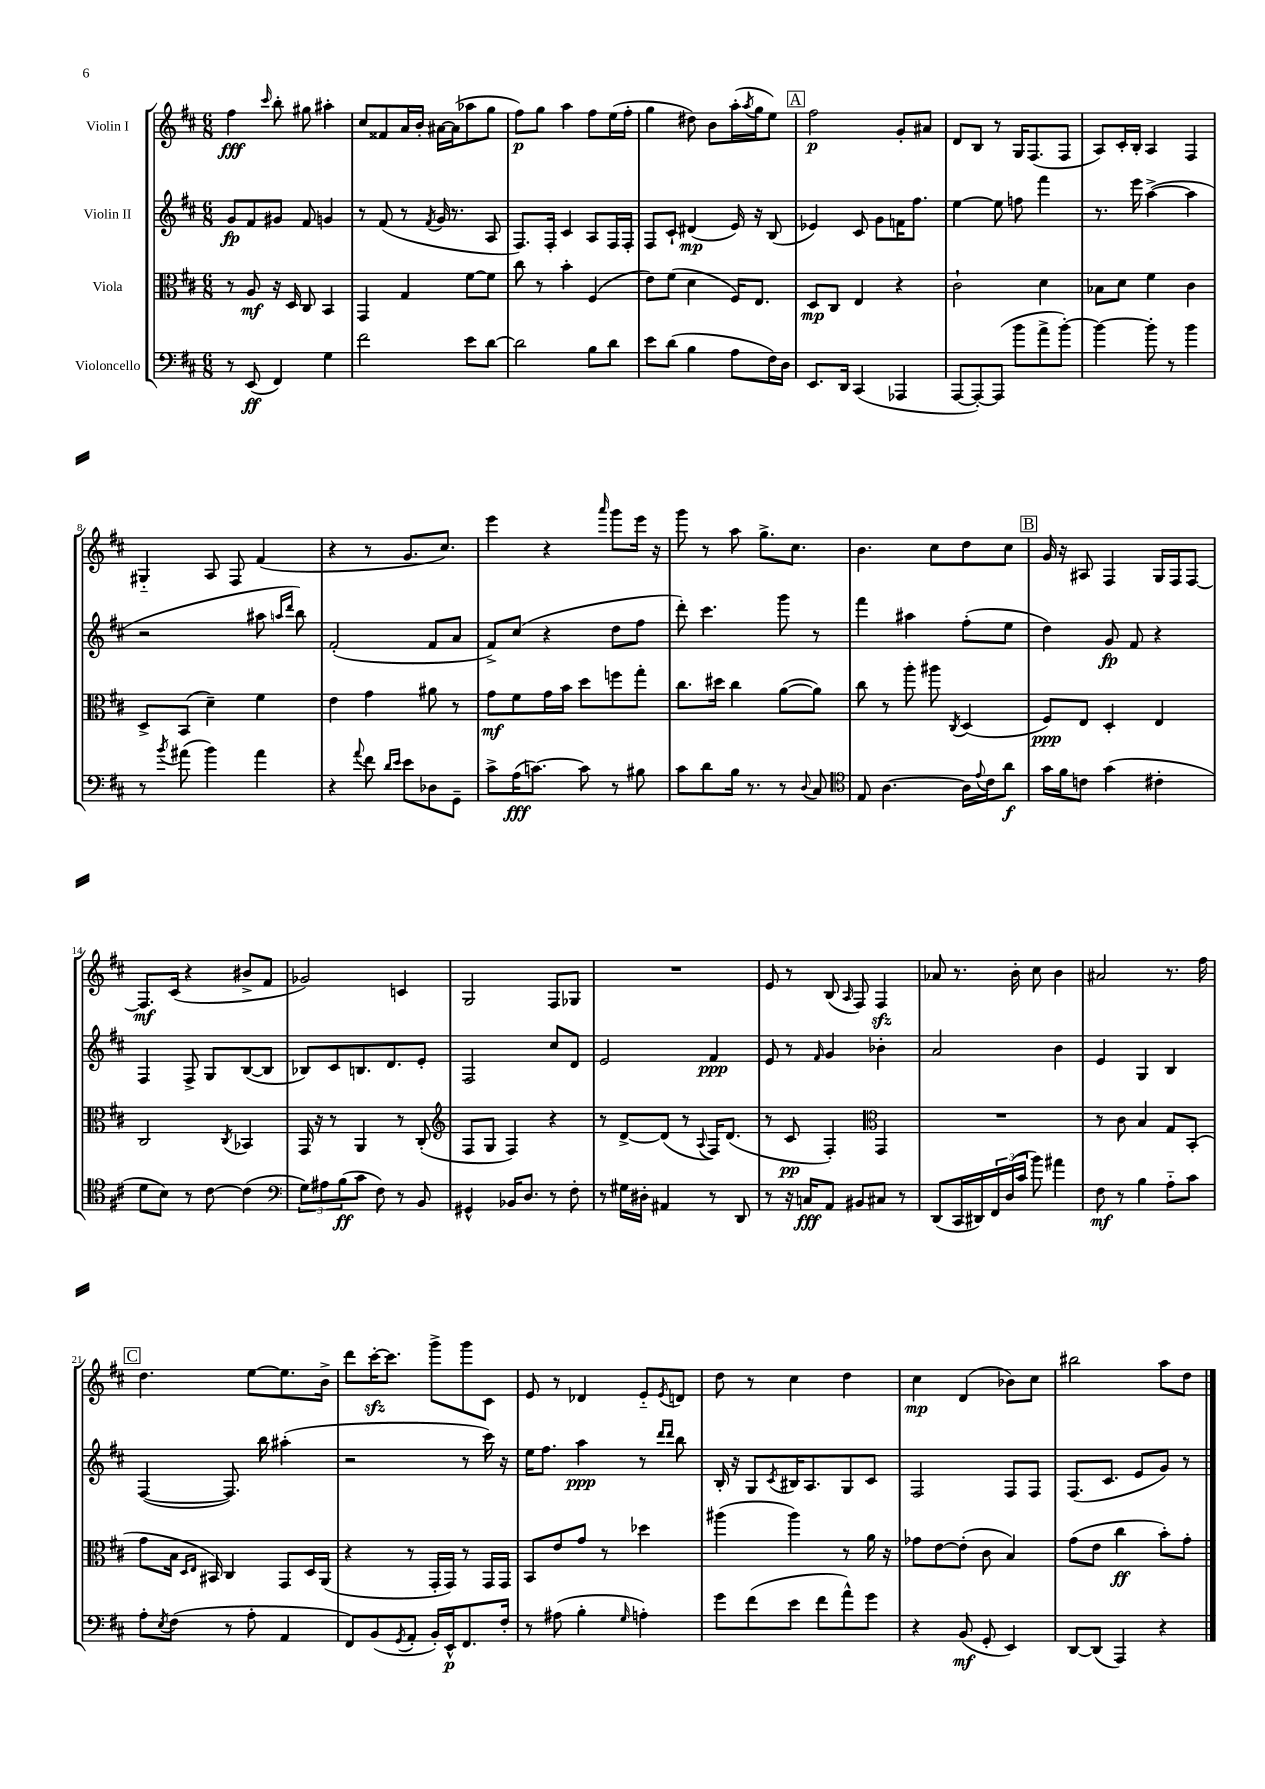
<<
\new StaffGroup <<
\new Staff = "s0" \with { instrumentName = "Violin I" } {
    \clef treble \key d \major \numericTimeSignature \time 6/8
    fis''4\fff \grace { cis'''16 } b''8-. gis''8 ais''4-. |
    cis''8 fisis'8 a'16 b'16-. ais'16~ ais'16( aes''8 g''8 |
    fis''8\p) g''8 a''4 fis''8 e''16( fis''16-. |
    g''4 dis''8) b'8 a''16-.( \acciaccatura { a''8 } g''16 e''8) |
    \mark \markup { \box "A" } fis''2\p g'8-. ais'8 |
    d'8 b8 r8 g16 fis8.( fis8 |
    a8) cis'16-. b16-. a4 fis4 |
    gis4-_ a8 fis8 fis'4( |
    r4 r8 g'8. cis''8.) |
    e'''4 r4 \grace { a'''16 } g'''8 e'''16 r16 |
    g'''8 r8 a''8 g''8.-> cis''8. |
    b'4. cis''8 d''8 cis''8 |
    \mark \markup { \box "B" } g'16 r16 ais8 fis4 g16 fis16 fis8~ |
    fis8.\mf cis'16( r4 bis'8-> fis'8 |
    ges'2) c'4 |
    g2 fis8 ges8 |
    R2. |
    e'8 r8 b8( \grace { a16 } fis8) fis4\sfz |
    aes'8 r8. b'16-. cis''8 b'4 |
    ais'2 r8. fis''16 |
    \mark \markup { \box "C" } d''4. e''8~ e''8. b'16-> |
    d'''8 cis'''16~-.\sfz cis'''8. g'''8-> g'''8 cis'8 |
    e'8 r8 des'4 e'8-_ \acciaccatura { e'8 } d'8 |
    d''8 r8 cis''4 d''4 |
    cis''4\mp d'4( bes'8) cis''8 |
    bis''2 a''8 d''8 \bar "|." |
}
\new Staff = "s1" \with { instrumentName = "Violin II" } {
    \clef treble \key d \major \numericTimeSignature \time 6/8
    g'8\fp fis'8 gis'8 fis'8 g'4 |
    r8 fis'8( r8 \acciaccatura { fis'8 } g'16 r8. a8 |
    fis8.) fis16-. cis'4 a8 fis16 fis16-. |
    fis8 cis'8-! dis'4\mp( e'16) r16 b8( |
    \mark \markup { \box "A" } ees'4) cis'8 g'8 f'16 fis''8. |
    e''4~ e''8 f''8 fis'''4 |
    r8. e'''16 a''4~->( a''4 |
    r2 ais''8 \grace { a''16 d'''16 } b''8) |
    fis'2-.( fis'8 a'8 |
    fis'8->) cis''8( r4 d''8 fis''8 |
    d'''8-.) cis'''4. g'''8 r8 |
    fis'''4 ais''4 fis''8-.( e''8 |
    \mark \markup { \box "B" } d''4) g'8\fp fis'8 r4 |
    fis4 fis8-> g8 b8~( b8 |
    bes8) cis'8 b8. d'8. e'8-. |
    fis2 cis''8 d'8 |
    e'2 fis'4\ppp |
    e'8 r8 \grace { fis'16 } g'4 bes'4-. |
    a'2 b'4 |
    e'4 g4 b4 |
    \mark \markup { \box "C" } fis4~( fis8.) b''16 ais''4-.( |
    r2 r8 cis'''16) r16 |
    e''16 fis''8. a''4\ppp r8 \grace { d'''16 d'''16 } b''8 |
    b16-. r16 g8 \acciaccatura { cis'8 } bis16 a8. g8 cis'8 |
    fis2 fis8 fis8 |
    fis8.( cis'8. e'8 g'8) r8 \bar "|." |
}
\new Staff = "s2" \with { instrumentName = "Viola" } {
    \clef alto \key d \major \numericTimeSignature \time 6/8
    r8 a8\mf r16 d16 cis8 b,4 |
    g,4 g4 fis'8~ fis'8 |
    cis''8 r8 b'4-. fis4( |
    e'8) fis'8( d'4 fis16) e8. |
    \mark \markup { \box "A" } d8\mp cis8 e4 r4 |
    cis'2-! d'4 |
    bes8 d'8 fis'4 cis'4 |
    d8-> b,8( d'4--) fis'4 |
    e'4 g'4 ais'8 r8 |
    g'8\mf fis'8 g'16 b'16 d''8 f''8 g''8-. |
    cis''8. dis''16 cis''4 a'8~( a'8) |
    cis''8 r8 a''8-. ais''8 \acciaccatura { cis8 } d4( |
    \mark \markup { \box "B" } fis8\ppp) e8 d4-. e4 |
    cis2 \acciaccatura { cis8 } bes,4 |
    g,16 r16 r8 a,4 r8 cis8-.( |
    \clef treble fis8 g8 fis4) r4 |
    r8 d'8~-> d'8( r8 \appoggiatura { a8 } fis16) d'8.( |
    r8 cis'8\pp fis4-.) \clef alto g,4 |
    R2. |
    r8 cis'8 b4 g8 b,8-.( |
    \mark \markup { \box "C" } g'8 b16 \grace { d16 e16 } bis,16) cis4 g,8 d16 a,16( |
    r4 r8 g,16-. g,16) r8 g,16 g,16 |
    b,8 e'8 g'8 r8 des''4 |
    ais''4( ais''4) r8 a'16 r16 |
    ges'8 e'8~ e'8-.( cis'8 b4) |
    g'8( e'8 cis''4\ff b'8-.) g'8-. \bar "|." |
}
\new Staff = "s3" \with { instrumentName = "Violoncello" } {
    \clef bass \key d \major \numericTimeSignature \time 6/8
    r8 e,8\ff( fis,4) g4 |
    fis'2 e'8 d'8~ |
    d'2 b8 d'8 |
    e'8 d'8( b4 a8 fis16) d16 |
    \mark \markup { \box "A" } e,8. d,16 cis,4( aes,,4 |
    a,,8~ a,,8~-.) a,,8( b'8 a'8-> b'8~-.) |
    b'4~ b'8-. r8 b'4 |
    r8 \acciaccatura { b'8 } ais'8( b'4) ais'4 |
    r4 \appoggiatura { a'8 } fis'8 \grace { d'16 e'16 } e'8 des8 g,8-- |
    cis'8-> a16\fff( c'8.~) c'8 r8 bis8 |
    cis'8 d'8 b16 r8. r8 \appoggiatura { d8 } cis8 |
    \clef tenor e8 a4.~ a16 \appoggiatura { e'8 } cis'16 a'8\f |
    \mark \markup { \box "B" } g'16 fis'16 c'8 g'4( cis'4-. |
    d'8 b8) r8 cis'8~ cis'4( |
    \clef bass \tuplet 3/2 { g8) ais8 b8\ff( } cis'8 fis8) r8 b,8 |
    gis,4-^ bes,16 d8. r8 fis8-. |
    r8 gis16 dis16-. ais,4 r8 d,8 |
    r8 r16 c16\fff a,8 bis,8 cis8 r8 |
    d,8( cis,16 dis,16) \tuplet 3/2 { fis,16 d16( cis'16 } b'8) ais'4 |
    fis8\mf r8 b4 a8-_ cis'8 |
    \mark \markup { \box "C" } a8-. \acciaccatura { e8 } fis8( r8 a8-. a,4 |
    fis,8) b,8( \acciaccatura { g,8 } a,8-. b,16-.) e,16-^\p fis,8. fis16-. |
    r8 ais8( b4-. \grace { g16 } a4-.) |
    g'8 fis'8( e'8 fis'8 a'8-^) g'8 |
    r4 b,8\mf( g,8-. e,4) |
    d,8~ d,8( a,,4) r4 \bar "|." |
}
>>
>>
